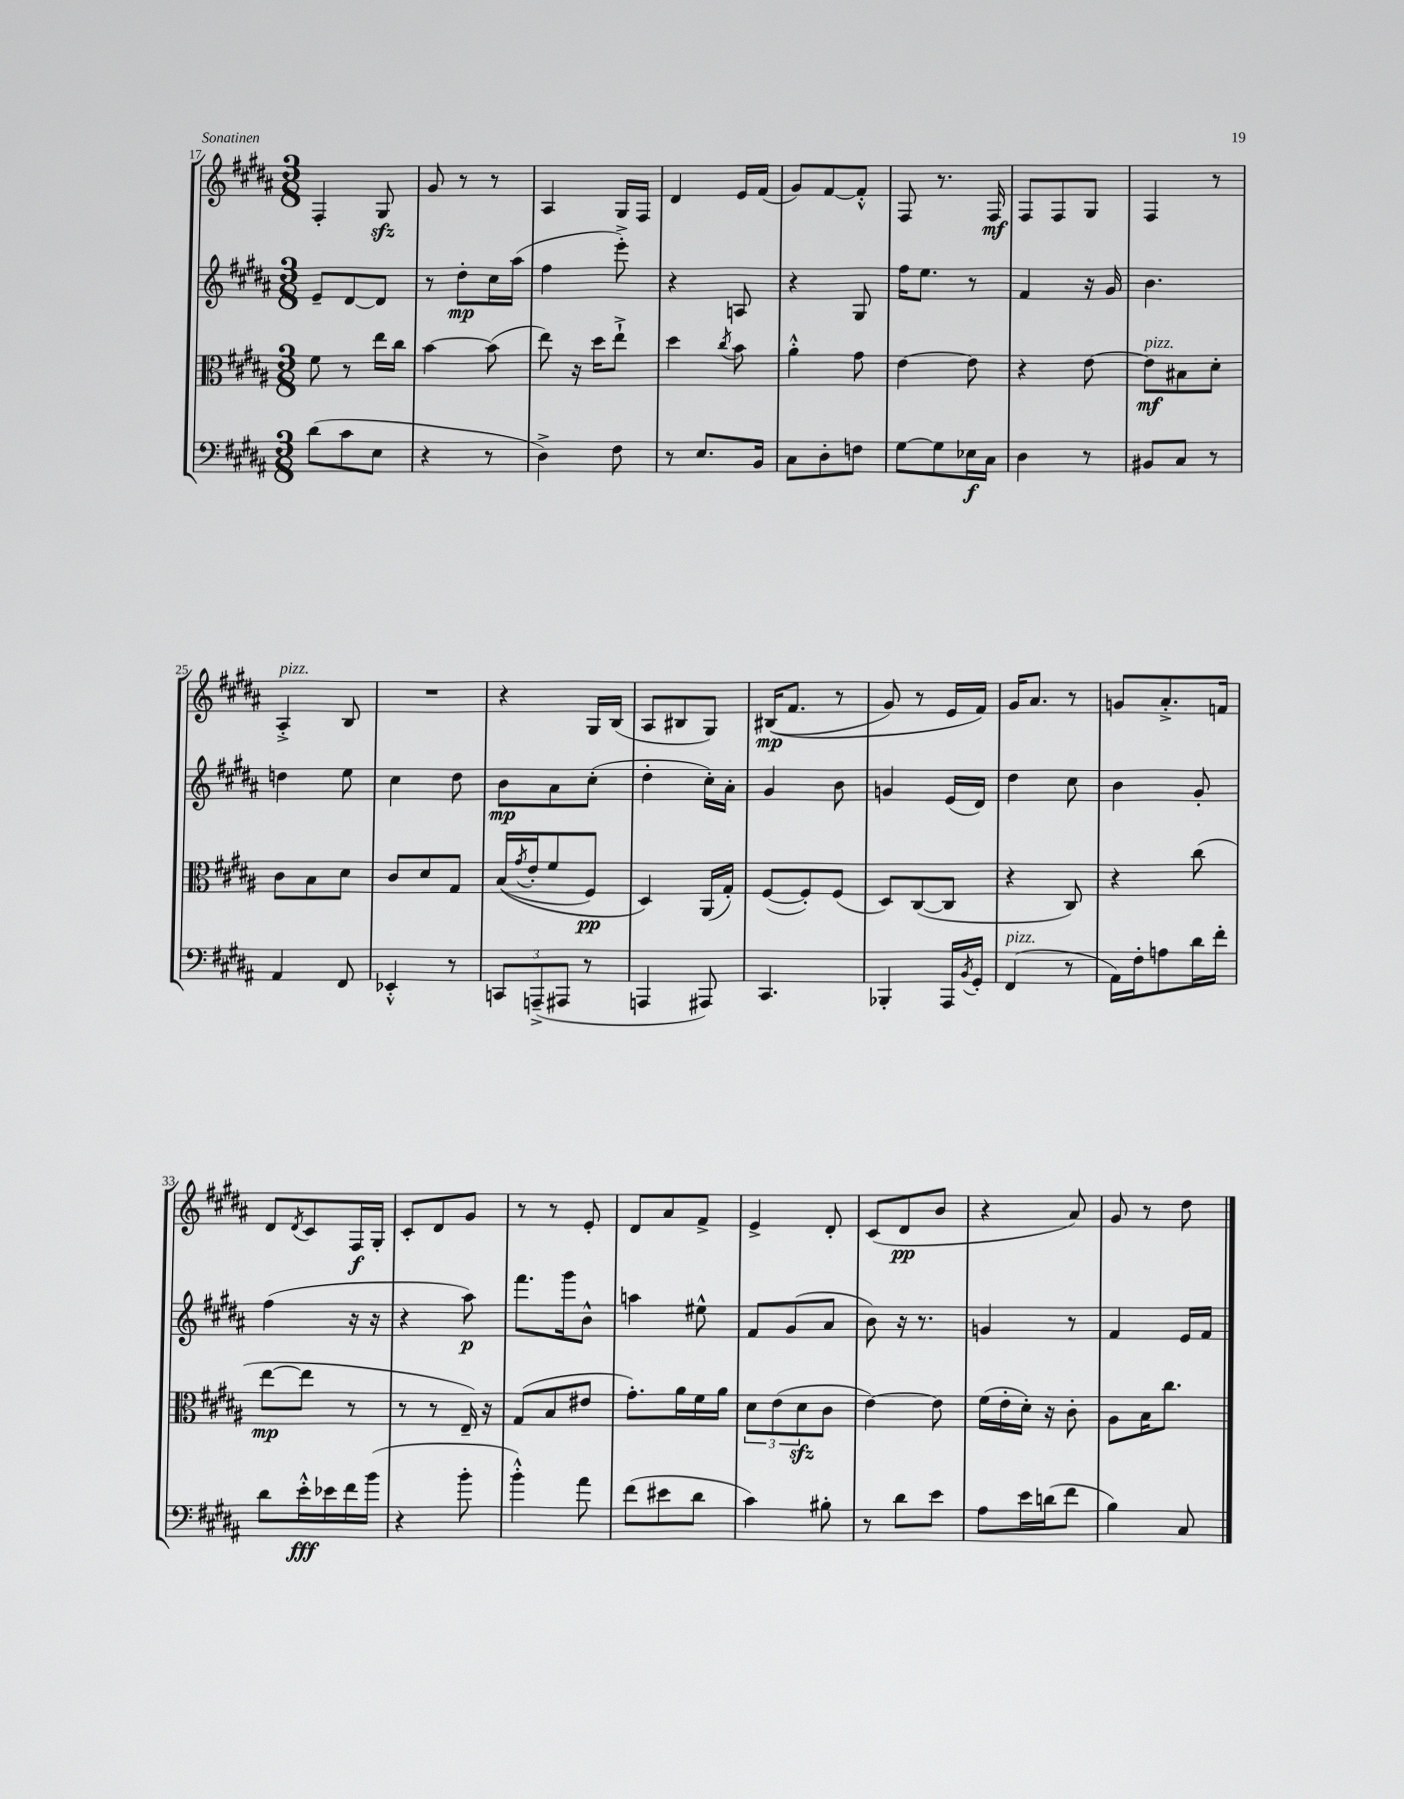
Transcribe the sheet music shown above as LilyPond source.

<<
\new StaffGroup <<
\new Staff = "s0" {
    \clef treble \key b \major \numericTimeSignature \time 3/8
    fis4-. gis8\sfz |
    gis'8 r8 r8 |
    ais4 gis16 fis16 |
    dis'4 e'16 fis'16( |
    gis'8) fis'8~ fis'8-.-^ |
    fis8 r8. fis16\mf |
    fis8 fis8 gis8 |
    fis4 r8 |
    ais4-.->^\markup { \italic "pizz." } b8 |
    R4. |
    r4 gis16 b16( |
    ais8 bis8 gis8) |
    bis16\mp(\( fis'8. r8 |
    gis'8) r8 e'16 fis'16\) |
    gis'16 ais'8. r8 |
    g'8 ais'8.-.-> f'16 |
    dis'8 \acciaccatura { dis'8 } cis'8 fis16\f gis16-. |
    cis'8-. dis'8 gis'8 |
    r8 r8 e'8-. |
    dis'8 ais'8 fis'8-> |
    e'4-> dis'8-. |
    cis'8( dis'8\pp b'8 |
    r4 ais'8) |
    gis'8 r8 dis''8 \bar "|." |
}
\new Staff = "s1" {
    \clef treble \key b \major \numericTimeSignature \time 3/8
    e'8-- dis'8~ dis'8 |
    r8 dis''8-.\mp cis''16 ais''16( |
    fis''4 e'''8-.->) |
    r4 a8 |
    r4 gis8 |
    fis''16 e''8. r8 |
    fis'4 r16 gis'16 |
    b'4. |
    d''4 e''8 |
    cis''4 dis''8 |
    b'8\mp ais'8 cis''8-.( |
    dis''4-. cis''16-.) ais'16-. |
    gis'4 b'8 |
    g'4 e'16( dis'16) |
    dis''4 cis''8 |
    b'4 gis'8-. |
    fis''4( r16 r16 |
    r4 ais''8\p) |
    fis'''8. gis'''16 b'8-^ |
    a''4 eis''8-^ |
    fis'8 gis'8( ais'8 |
    b'8) r16 r8. |
    g'4 r8 |
    fis'4 e'16 fis'16 \bar "|." |
}
\new Staff = "s2" {
    \clef alto \key b \major \numericTimeSignature \time 3/8
    fis'8 r8 e''16 cis''16 |
    b'4~ b'8( |
    e''8) r16 dis''16 e''8-!-> |
    dis''4 \acciaccatura { cis''8 } b'8 |
    ais'4-.-^ gis'8 |
    e'4~ e'8 |
    r4 e'8~ |
    e'8\mf^\markup { \italic "pizz." } bis8 dis'8-. |
    cis'8 b8 dis'8 |
    cis'8 dis'8 gis8 |
    b16(\( \acciaccatura { gis'8 } e'16-. fis'8 fis8\pp) |
    dis4\) ais,16( gis16-.) |
    fis8~( fis8-.) fis8( |
    dis8) cis8~( cis8 |
    r4 cis8) |
    r4 cis''8( |
    e''8~\mp e''8 r8 |
    r8 r8 e16--) r16 |
    gis8( b8 eis'8 |
    gis'8.-.) ais'16 fis'16 ais'16 |
    \tuplet 3/2 { dis'8 e'8( dis'8\sfz } cis'8 |
    e'4~) e'8 |
    fis'16( e'16-. dis'16-.) r16 cis'8-. |
    ais8 b16 cis''8. \bar "|." |
}
\new Staff = "s3" {
    \clef bass \key b \major \numericTimeSignature \time 3/8
    dis'8( cis'8 e8 |
    r4 r8 |
    dis4->) fis8 |
    r8 e8. b,16 |
    cis8 dis8-. f8 |
    gis8~ gis8 ees16\f cis16 |
    dis4 r8 |
    bis,8 cis8 r8 |
    ais,4 fis,8 |
    ees,4-.-^ r8 |
    \tuplet 3/2 { c,8 a,,8--->( ais,,8 } r8 |
    a,,4 ais,,8) |
    cis,4. |
    bes,,4-. ais,,16 \acciaccatura { b,8 } gis,16-. |
    fis,4^\markup { \italic "pizz." }( r8 |
    ais,16) fis16-. a8 dis'16 fis'16-. |
    dis'8 e'16-.-^\fff ees'16 fis'16 b'16( |
    r4 b'8-. |
    b'4-.-^) ais'8 |
    fis'8( eis'8 dis'8 |
    cis'4) bis8-. |
    r8 dis'8 e'8 |
    ais8 e'16 d'16( fis'8 |
    b4) cis8 \bar "|." |
}
>>
>>
\layout { \context { \Score currentBarNumber = #17 } }
